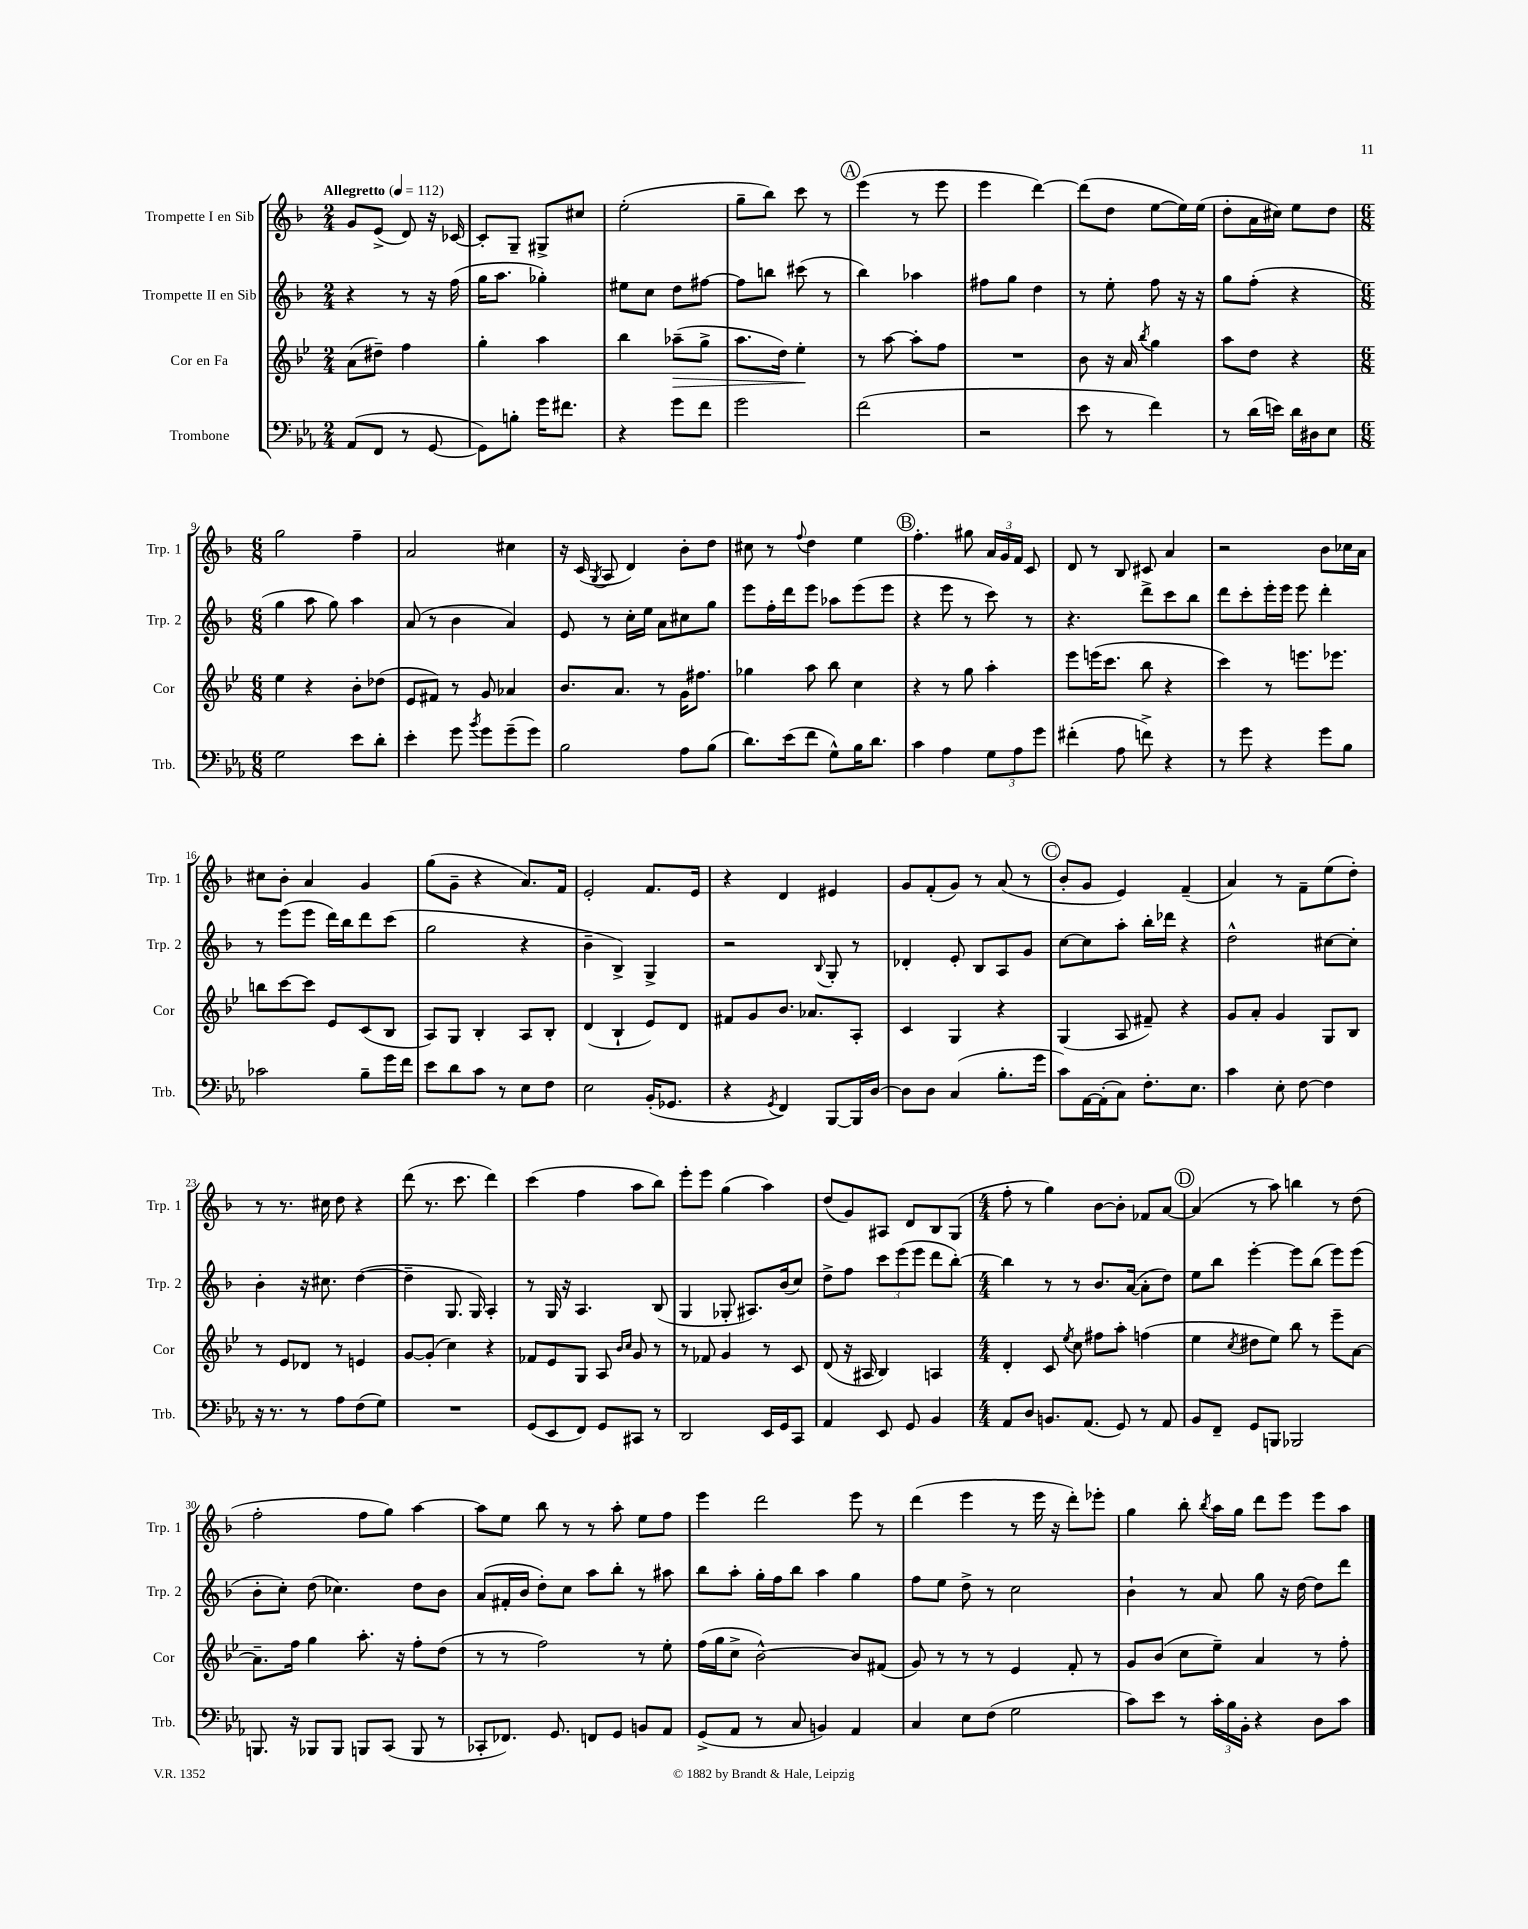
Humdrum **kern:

**kern	**kern	**dynam	**kern	**kern
*part4	*part3	*part3	*part2	*part1
*staff4	*staff3	*staff3	*staff2	*staff1
*I"Trombone	*I"Cor en Fa	*	*I"Trompette II en Sib	*I"Trompette I en Sib
*I'Trb.	*I'Cor	*	*I'Trp. 2	*I'Trp. 1
*clefF4	*clefG2	*	*clefG2	*clefG2
*k[b-e-a-]	*k[b-e-]	*	*k[b-]	*k[b-]
*M2/4	*M2/4	*	*M2/4	*M2/4
*MM112	*MM112	*	*MM112	*MM112
=1	=1	=1	=1	=1
!	!	!	!	!LO:TX:a:B:t=Allegretto
(8AA-/L	(8a\L	.	4r	8g/L
8FF/J	8dd#X~\J)	.	.	(8e^/J
8r	4ff\	.	8r	8d/)
[8GG/	.	.	16r	16r
.	.	.	(16ff\	[16c-X/
=2	=2	=2	=2	=2
8GG\L])	4gg'\	.	16gg\KL	8c-'/L]
.	.	.	8.aa\J	.
8Bn'\J	.	.	.	8G~/J
16g\KL	4aa\	.	4gg-X'\)	8G#X^/L
8.f#X\J	.	.	.	.
.	.	.	.	8cc#X/J
=3	=3	=3	=3	=3
4r	4bb-\	.	8ee#X\L	(2ee'\
.	.	.	8cc\J	.
!	!	!LO:HP:b	!	!
8g\L	(8aa-X~\L	>	8dd\L	.
8f\J	8gg^\J	.	[8ff#X\J	.
=4	=4	=4	=4	=4
2g\	8.aa\L	.	8ff#\L]	8gg~\L
.	.	.	8bbn\J	8bb-\J)
.	16dd\Jk)	.	.	.
.	4ee-'\	.	(8ccc#X\	8ccc\
.	.	.	8r	8r
.	.	]	.	.
!!LO:REH:place=s1:t=A
=5	=5	=5	=5	=5
(2f\	8r	.	4bb-\)	(4eee\
.	[8aa\	.	.	.
.	8aa'\L]	.	4aa-X\	8r
.	8ff\J	.	.	8eee\
=6	=6	=6	=6	=6
2r	2r	.	8ff#X\L	4eee\
.	.	.	8gg\J	.
.	.	.	4dd\	[4ddd\)
=7	=7	=7	=7	=7
8e-\	8b-\	.	8r	(8ddd\L]
8r	16r	.	8ee'\	8dd\J
.	16a/	.	.	.
.	8qbb-/	.	.	.
4f\)	4gg\	.	8ff\	[8ee\L
.	.	.	16r	16ee\L])
.	.	.	16r	(16ee\JJ
=8	=8	=8	=8	=8
8r	8aa\L	.	8gg\L	8dd'\L
(16d\LL	8dd\J	.	(8ff'\J	16a\L
16en\JJ)	.	.	.	16cc#X\JJ)
16d\LL	4r	.	4r	8ee\L
16D#X\J	.	.	.	.
8E-\J	.	.	.	8dd\J
!!LO:LB:g=z
=9	=9	=9	=9	=9
*M6/8	*M6/8	*	*M6/8	*M6/8
2G\	4ee-\	.	4gg\	2gg\
.	4r	.	8aa\	.
.	.	.	8gg\)	.
8e-\L	8b-'\L	.	4aa\	4ff~\
8d'\J	(8dd-X\J	.	.	.
=10	=10	=10	=10	=10
4e-'\	8e-/L	.	(8a/	2a/
.	8f#X/J)	.	8r	.
8g\	8r	.	4b-\	.
8qb-/	.	.	.	.
8g\L	8g/	.	.	.
(8g~\	4a-X/	.	4a/)	4cc#X\
8g\J)	.	.	.	.
=11	=11	=11	=11	=11
2B-\	8.b-/L	.	8e/	16r
.	.	.	.	(16c/
.	.	.	.	8qG/
.	.	.	8r	8A/
.	8.a/J	.	.	.
.	.	.	16cc'\LL	4d/)
.	.	.	16ee\JJ	.
.	8r	.	8a\L	.
8A-\L	16g\KL	.	8cc#X\	8b-'\L
.	8.ff#X\J	.	.	.
(8B-\J	.	.	8gg\J	8dd\J
=12	=12	=12	=12	=12
8.d\L)	4gg-X\	.	8eee\L	8cc#X\
.	.	.	16ff'\L	8r
(16e-\k	.	.	16ddd\J	.
.	.	.	.	8qqff/
8f\J	8aa\	.	8eee\J	4dd\
8G^^\L)	8bb-\	.	8aa-X\L	.
16B-\K	4cc\	.	(8eee\	4ee\
8.d\J	.	.	.	.
.	.	.	8eee\J	.
!!LO:REH:place=s1:t=B
=13	=13	=13	=13	=13
4c\	4r	.	4r	4.ff'\
4A-\	8r	.	8eee\	.
.	8gg\	.	8r	8gg#X\
12G\L	4aa'\	.	8ccc\)	24a/LL
.	.	.	.	24g/
12A-\	.	.	.	24f/JJ
.	.	.	8r	8c/
12g\J	.	.	.	.
=14	=14	=14	=14	=14
(4f#X'\	8eee-\L	.	4.r	8d/
.	(16eeen\K	.	.	8r
.	8.ccc\J	.	.	.
8A-\	.	.	.	8B-/
8fn^\)	8bb-\	.	8ddd^\L	8c#X/
4r	4r	.	8ccc\	4a/
.	.	.	8bb-\J	.
=15	=15	=15	=15	=15
8r	4ccc\)	.	8ddd\L	2r
8g\	.	.	8ccc'\	.
4r	8r	.	16eee'\L	.
.	.	.	16eee\JJ	.
.	8.eeen\L	.	8eee\	.
8g\L	.	.	4ddd'\	8b-\L
.	8.eee-X\J	.	.	.
8B-\J	.	.	.	16cc-X\L
.	.	.	.	16a\JJ
!!LO:LB:g=z
=16	=16	=16	=16	=16
2c-X\	8bbn\L	.	8r	8cc#X\L
.	[8ccc\	.	(8eee\L	8b-'\J
.	8ccc\J]	.	8eee\J	4a/
.	8e-/L	.	16ddd\LL)	.
.	.	.	16bb-\J	.
8B-~\L	(8c/	.	8ddd\	4g/
16g\L	8B-/J	.	(8ccc\J	.
16f\JJ	.	.	.	.
=17	=17	=17	=17	=17
8e-\L	8A/L)	.	2gg\	(8gg\L
8d\	8G/J	.	.	8g~\J
8c\J	4B-'/	.	.	4r
8r	.	.	.	.
8E-\L	8A/L	.	4r	8.a/L)
8F\J	8B-'/J	.	.	.
.	.	.	.	16f/Jk
=18	=18	=18	=18	=18
2E-\	(4d/	.	4b-~\	2e'/
.	4B-`/	.	4B-^/)	.
(16BB-'/KL	8e-/L)	.	4G^/	8.f/L
8.GG-X/J	.	.	.	.
.	8d/J	.	.	.
.	.	.	.	16e/Jk
=19	=19	=19	=19	=19
4r	8f#X/L	.	2r	4r
.	8g/	.	.	.
8qGG/	.	.	.	.
4FF/)	8.b-/J	.	.	4d/
.	8.a-X/L	.	.	.
.	.	.	8qqB-/	.
[8BBB-/L	.	.	8G'/	4e#X/
16BBB-/L]	8A'/J	.	8r	.
[16D/JJ	.	.	.	.
=20	=20	=20	=20	=20
8D\L]	4c/	.	4d-X'/	8g/L
8D\J	.	.	.	(8f'/
(4C/	4G/	.	8e'/	8g/J)
.	.	.	8B-/L	8r
8.B-'\L	4r	.	8A/	(8a/
.	.	.	8g/J	8r
16g\Jk	.	.	.	.
!!LO:REH:place=s1:t=C
=21	=21	=21	=21	=21
8c\L)	(4G/	.	[8cc\L	8b-'/L
[16AA-\L	.	.	8cc\]	8g/J
(16AA-'\J]	.	.	.	.
8C\J)	8A/	.	8aa'\J	4e/)
8.F'\L	8f#X~/)	.	16bb-'\LL	.
.	.	.	16ddd-X\JJ	.
.	4r	.	4r	(4f~/
8.E-\J	.	.	.	.
=22	=22	=22	=22	=22
4c\	8g/L	.	2dd^^\	4a/)
.	8a'/J	.	.	.
8E-'\	4g/	.	.	8r
[8F\	.	.	.	8f~\L
4F\]	8G/L	.	[8cc#X\L	(8ee\
.	8B-/J	.	8cc#'\J]	8dd'\J)
!!LO:LB:g=z
=23	=23	=23	=23	=23
16r	8r	.	4b-'\	8r
8.r	.	.	.	.
.	8e-/L	.	.	8.r
8r	8d-X/J	.	16r	.
.	.	.	8.cc#X\	16cc#X\
8A-\L	8r	.	.	8dd\
(8F\	4en/	.	([4dd\	4r
8G\J)	.	.	.	.
=24	=24	=24	=24	=24
2.r	[8g/L	.	4dd~\]	(8ddd\
.	(8g'/J]	.	.	8.r
.	4cc\)	.	8.G/	.
.	.	.	.	8.ccc\
.	.	.	16G/)	.
.	4r	.	4A'/	4ddd\)
=25	=25	=25	=25	=25
(8GG/L	8f-X/L	.	8r	(4ccc\
8EE-/	8e-/	.	16G/	.
.	.	.	16r	.
8FF/J)	8G/J	.	4.A/	4ff\
8GG/L	8A/	.	.	.
.	16qqb-/LL	.	.	.
.	16qqcc/JJ	.	.	.
8CC#X/J	8g/	.	.	8aa\L
8r	8r	.	(8B-/	8bb-\J)
=26	=26	=26	=26	=26
2DD/	8r	.	4G/	8eee'\L
.	8f-X/	.	.	8eee\J
.	4g/	.	8G-X'/	(4gg\
.	.	.	8.A#X/L)	.
16EE-/LL	8r	.	.	4aa\)
16GG/J	.	.	(16b-/k	.
8CC/J	8c/	.	8cc/J)	.
=27	=27	=27	=27	=27
4AA-/	(8d/	.	8dd^\L	(8dd/L
.	16r	.	8ff\J	8g/)
.	16A#X/	.	.	.
8EE-/	4B-/)	.	12ccc\L	8A#X/J
.	.	.	(12eee\	.
8GG/	.	.	.	8d/L
.	.	.	12eee\J	.
4BB-/	4An/	.	8ddd\L	8B-/
.	.	.	[8bb-'\J)	(8G/J
=28	=28	=28	=28	=28
*M4/4	*M4/4	*	*M4/4	*M4/4
8AA-/L	4d'/	.	4bb-\]	8ff'\
8D/J	.	.	.	8r
8.BBn/L	8c/	.	8r	4gg\)
.	8qee-/	.	.	.
.	8cc\	.	8r	.
(8.AA-/J	.	.	.	.
.	8ff#X\L	.	8.b-/L	[8b-\L
8GG/)	8aa'\J	.	.	8b-'\J]
.	.	.	([16a/Jk	.
8r	(4ffn\	.	8a'\L]	8f-X/L
8AA-/	.	.	8dd\J)	[8a/J
!!LO:REH:place=s1:t=D
=29	=29	=29	=29	=29
8BB-/L	4ee-\	.	8ee\L	(4a/]
8FF~/J	.	.	8bb-\J	.
.	8qcc/	.	.	.
8GG/L	8dd#X\L	.	[4eee'\	8r
8BBBn/J	8ee-\J)	.	.	8aa\)
2BBB-X/	8bb-\	.	8eee\L]	4bbn\
.	8r	.	(8bb-\J	.
.	8eee-~\L	.	8eee\L)	8r
.	[8a\J	.	(8eee\J	(8dd\
!!LO:LB:g=z
=30	=30	=30	=30	=30
8.BBBn/	8.a~\L]	.	8b-'\L	2ff'\
.	.	.	8cc'\J)	.
16r	16ff\Jk	.	.	.
8BBB-X/L	4gg\	.	(8dd\	.
8BBB-/J	.	.	4.cc-X\)	.
8BBBn/L	8.aa'\	.	.	8ff\L
(8CC/J	.	.	.	8gg\J)
.	16r	.	.	.
8BBB/	8ff'\L	.	8dd\L	[4aa\
8r	(8dd\J	.	8b-\J	.
=31	=31	=31	=31	=31
8CC-X'/L	8r	.	(8a/L	8aa\L]
8.FF-X/J)	8r	.	16f#X'/L	8ee\J
.	.	.	16b-/JJ	.
.	2ff\)	.	8dd'\L)	8bb-\
8.GG/	.	.	.	.
.	.	.	8cc\J	8r
8FFn/L	.	.	8aa\L	8r
8GG/J	.	.	8bb-'\J	8aa'\
8BBn/L	8r	.	8r	8ee\L
8AA-/J	8ee-'\	.	8aa#X\	8ff\J
=32	=32	=32	=32	=32
(8GG^/L	(16ff\LL	.	8bb-\L	4eee\
.	16gg\J	.	.	.
8AA-/J	8cc^\J	.	8aa'\J	.
8r	[2b-^^\)	.	16gg'\LL	2ddd\
.	.	.	16ff\J	.
8C/	.	.	8bb-\J	.
4BBn/)	.	.	4aa\	.
4AA-/	8b-/L]	.	4gg\	8eee\
.	(8f#X/J	.	.	8r
=33	=33	=33	=33	=33
4C/	8g/)	.	8ff\L	(4ddd\
.	8r	.	8ee\J	.
8E-\L	8r	.	8dd^\	4eee\
(8F\J	8r	.	8r	.
2G\	4e-/	.	2cc\	8r
.	.	.	.	16eee\
.	.	.	.	16r
.	8f'/	.	.	8ddd'\L)
.	8r	.	.	8eee-X'\J
=34	=34	=34	=34	=34
8c\L)	8g/L	.	4b-`\	4gg\
8e-\J	(8b-/J	.	.	.
8r	8cc\L	.	8r	8bb-'\
.	.	.	.	8qbb-/
24c'\LL	8ee-~\J)	.	8a/	16aa\LL
24B-\	.	.	.	.
.	.	.	.	16gg\JJ
24BB-'\JJ	.	.	.	.
4r	4a/	.	8gg\	8ddd\L
.	.	.	16r	8eee\J
.	.	.	[16dd\	.
8D\L	8r	.	8dd\L]	8eee\L
8c\J	8ff'\	.	8ddd\J	8aa\J
==	==	==	==	==
*-	*-	*-	*-	*-
